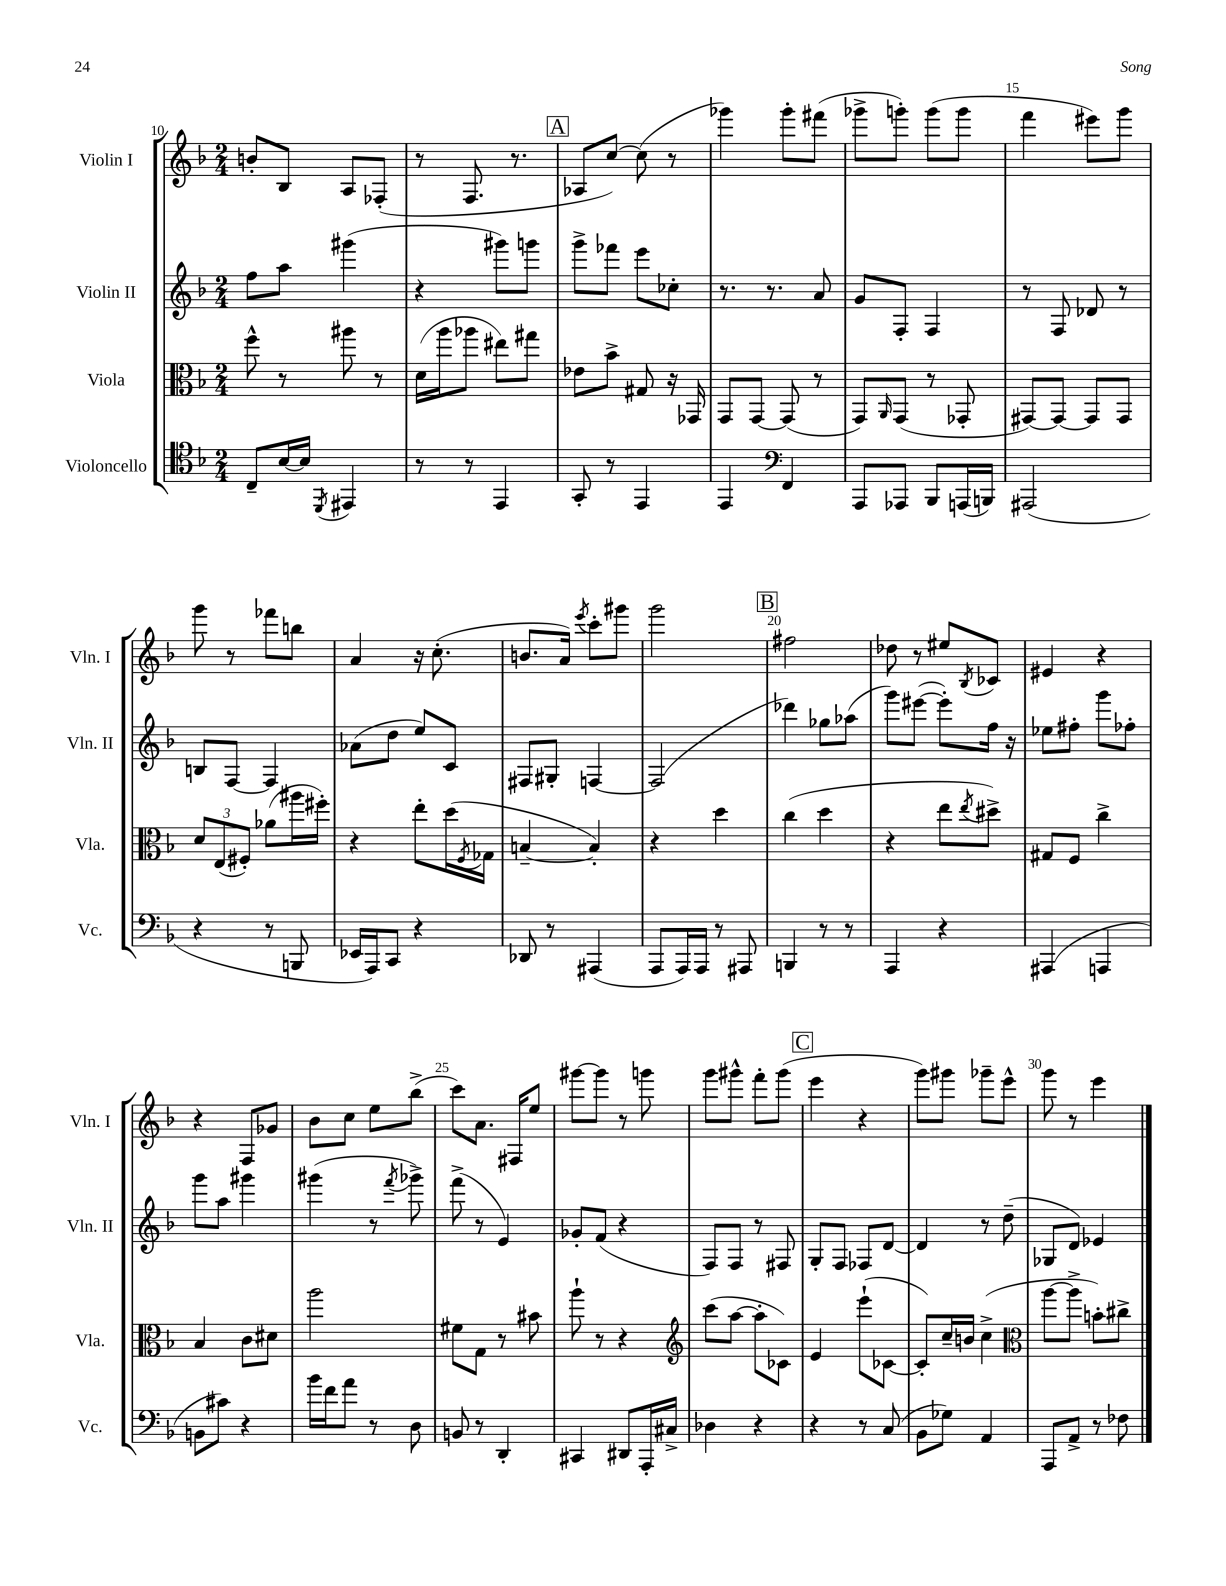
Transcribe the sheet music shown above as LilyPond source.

<<
\new StaffGroup <<
\new Staff = "s0" \with { instrumentName = "Violin I" shortInstrumentName = "Vln. I" } {
    \clef treble \key f \major \numericTimeSignature \time 2/4
    b'8-. bes8 a8 fes8-.( |
    r8 f8. r8. |
    \mark \markup { \box "A" } aes8 c''8~) c''8( r8 |
    ges'''4) ges'''8-. fis'''8( |
    ges'''8-> g'''8-.) g'''8( g'''8 |
    f'''4 eis'''8) g'''8 |
    g'''8 r8 fes'''8 b''8 |
    a'4 r16 c''8.-.( |
    b'8. a'16) \acciaccatura { e'''8 } c'''8-. gis'''8 |
    g'''2 |
    \mark \markup { \box "B" } fis''2 |
    des''8 r8 eis''8 \acciaccatura { bes8 } ces'8 |
    eis'4 r4 |
    r4 f8 ges'8 |
    bes'8 c''8 e''8 bes''8->( |
    c'''8) a'8. fis16 e''8 |
    gis'''8~ gis'''8 r8 g'''8 |
    g'''8 gis'''8-^ f'''8-. gis'''8( |
    \mark \markup { \box "C" } e'''4 r4 |
    g'''8) gis'''8 ges'''8-- e'''8-^ |
    g'''8 r8 e'''4 \bar "|." |
}
\new Staff = "s1" \with { instrumentName = "Violin II" shortInstrumentName = "Vln. II" } {
    \clef treble \key f \major \numericTimeSignature \time 2/4
    f''8 a''8 gis'''4( |
    r4 gis'''8) g'''8 |
    \mark \markup { \box "A" } g'''8-> fes'''8 e'''8 ces''8-. |
    r8. r8. a'8 |
    g'8 f8-. f4 |
    r8 f8 des'8 r8 |
    b8 f8~ f4 |
    aes'8( d''8 e''8) c'8 |
    fis8 gis8-. f4~ |
    f2( |
    \mark \markup { \box "B" } des'''4) ges''8 aes''8( |
    g'''8) eis'''8~( eis'''8-.) f''16 r16 |
    ees''8 fis''8-. g'''8 fes''8-. |
    g'''8 a''8 gis'''4 |
    gis'''4( r8 \acciaccatura { f'''8 } ges'''8->) |
    f'''8->( r8 e'4) |
    ges'8-. f'8( r4 |
    f8) f8 r8 fis8 |
    \mark \markup { \box "C" } g8-. f8 fes8 d'8~ |
    d'4 r8 d''8--( |
    ges8 d'8) ees'4 \bar "|." |
}
\new Staff = "s2" \with { instrumentName = "Viola" shortInstrumentName = "Vla." } {
    \clef alto \key f \major \numericTimeSignature \time 2/4
    f''8-^ r8 ais''8 r8 |
    d'16( a''16 aes''8 eis''8) gis''8 |
    \mark \markup { \box "A" } ees'8 bes'8-> gis8 r16 ges,16 |
    g,8 g,8~ g,8( r8 |
    g,8) \grace { a,16 } g,8( r8 ges,8-. |
    gis,8~) gis,8~ gis,8 gis,8 |
    \tuplet 3/2 { d'8 e8( fis8-.) } aes'8( ais''16 fis''16-.) |
    r4 e''8-. d''16( \acciaccatura { f8 } ges16 |
    b4~-- b4-.) |
    r4 d''4 |
    \mark \markup { \box "B" } c''4( d''4 |
    r4 e''8 \acciaccatura { e''8 } dis''8->) |
    gis8 f8 c''4-> |
    bes4 c'8 dis'8 |
    a''2 |
    fis'8 g8 r8 bis'8 |
    a''8-! r8 r4 |
    \clef treble c'''8( a''8~ a''8-. ces'8) |
    \mark \markup { \box "C" } e'4 e'''8-!( ces'8~ |
    ces'8-.) c''16-- b'16 c''4->( |
    \clef alto a''8~ a''8-> b'8-.) cis''8-> \bar "|." |
}
\new Staff = "s3" \with { instrumentName = "Violoncello" shortInstrumentName = "Vc." } {
    \clef tenor \key f \major \numericTimeSignature \time 2/4
    c8-- bes16~ bes16 \acciaccatura { d,8 } eis,4 |
    r8 r8 e,4 |
    \mark \markup { \box "A" } g,8-. r8 e,4 |
    e,4 \clef bass f,4 |
    a,,8 aes,,8 bes,,8 a,,16( b,,16) |
    ais,,2( |
    r4 r8 b,,8 |
    ees,16 a,,16) c,8 r4 |
    des,8 r8 ais,,4( |
    a,,8 a,,16) a,,16 r8 ais,,8 |
    \mark \markup { \box "B" } b,,4 r8 r8 |
    a,,4 r4 |
    ais,,4( a,,4 |
    b,8 cis'8) r4 |
    bes'16 f'16 a'8 r8 d8 |
    b,8 r8 d,4-. |
    cis,4 dis,8 a,,16-. cis16-> |
    des4 r4 |
    \mark \markup { \box "C" } r4 r8 c8( |
    bes,8 ges8) a,4 |
    a,,8 a,8-> r8 fes8 \bar "|." |
}
>>
>>
\layout { \context { \Score currentBarNumber = #10 \override BarNumber.break-visibility = ##(#f #t #t) barNumberVisibility = #(every-nth-bar-number-visible 5) } }
